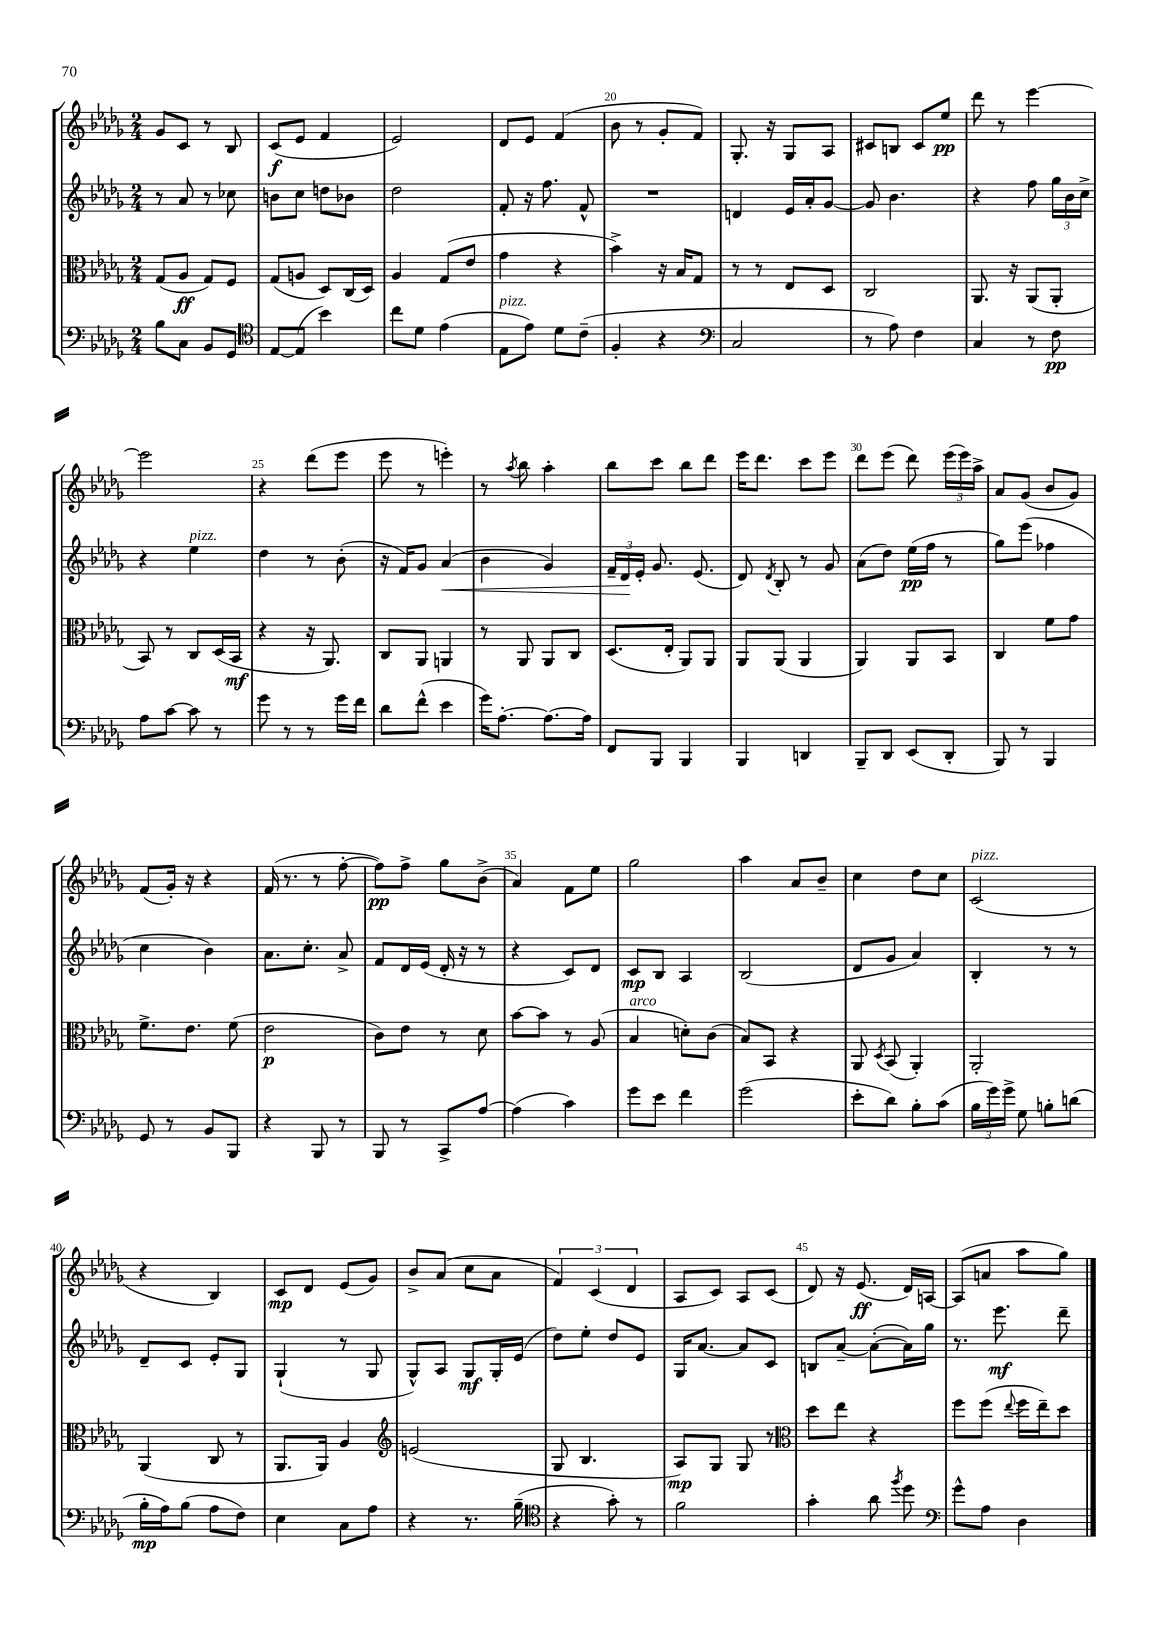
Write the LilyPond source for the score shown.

<<
\new StaffGroup <<
\new Staff = "s0" {
    \clef treble \key des \major \numericTimeSignature \time 2/4
    \autoBeamOff ges'8[ c'8] r8 bes8 |
    c'8[\f( ees'8] f'4 |
    ees'2) |
    des'8[ ees'8] f'4( |
    bes'8 r8 ges'8[-. f'8]) |
    ges8.-. r16 ges8[ aes8] |
    cis'8[ b8] cis'8[ ees''8]\pp |
    des'''8 r8 ees'''4~ |
    ees'''2 |
    r4 des'''8[( ees'''8] |
    ees'''8 r8 e'''4-.) |
    r8 \acciaccatura { aes''8 } bes''8 aes''4-. |
    bes''8[ c'''8] bes''8[ des'''8] |
    ees'''16[ des'''8.] c'''8[ ees'''8] |
    des'''8[ ees'''8]( des'''8) \tuplet 3/2 { ees'''16[( ees'''16) aes''16]-> } |
    aes'8[ ges'8]( bes'8[ ges'8]) |
    f'8[( ges'16]-.) r16 r4 |
    f'16( r8. r8 f''8~-. |
    f''8[\pp) f''8]-> ges''8[ bes'8]->( |
    aes'4) f'8[ ees''8] |
    ges''2 |
    aes''4 aes'8[ bes'8]-- |
    c''4 des''8[ c''8] |
    c'2^\markup { \italic "pizz." }( |
    r4 bes4) |
    c'8[\mp des'8] ees'8[( ges'8]) |
    bes'8[-> aes'8]( c''8[ aes'8] |
    \tuplet 3/2 { f'4) c'4( des'4 } |
    aes8[ c'8]) aes8[ c'8]( |
    des'8) r16 ees'8.\ff( des'16[) a16]~ |
    a8[( a'8] aes''8[ ges''8]) \bar "|." |
}
\new Staff = "s1" {
    \clef treble \key des \major \numericTimeSignature \time 2/4
    \autoBeamOff r8 aes'8 r8 ces''8 |
    b'8[ c''8] d''8[ bes'8] |
    des''2 |
    f'8-. r16 f''8. f'8-^ |
    R2 |
    d'4 ees'16[ aes'16-. ges'8]~ |
    ges'8 bes'4. |
    r4 f''8 \tuplet 3/2 { ges''16[ bes'16 c''16]-> } |
    r4 ees''4^\markup { \italic "pizz." } |
    des''4 r8 bes'8-.( |
    r16 f'16[) ges'8] aes'4\<( |
    bes'4 ges'4) |
    \tuplet 3/2 { f'16[-- des'16\! ees'16]-. } ges'8. ees'8.( |
    des'8) \acciaccatura { des'8 } bes8-. r8 ges'8 |
    aes'8[( des''8]) ees''16[\pp( f''16] r8 |
    ges''8[) ees'''8]( fes''4 |
    c''4 bes'4) |
    aes'8.[ c''8.]-. aes'8-> |
    f'8[ des'16 ees'16]( des'16-. r16 r8 |
    r4 c'8[) des'8] |
    c'8[\mp bes8] aes4 |
    bes2( |
    des'8[ ges'8] aes'4) |
    bes4-. r8 r8 |
    des'8[-- c'8] ees'8[-. ges8] |
    ges4-!( r8 ges8 |
    ges8[-^) aes8] ges8[\mf ges16-. ees'16]( |
    des''8[) ees''8]-. des''8[ ees'8] |
    ges16[ aes'8.]~ aes'8[ c'8] |
    b8[ aes'8]~-- aes'8[~-.( aes'16) ges''16] |
    r8. ees'''8.\mf des'''8-- \bar "|." |
}
\new Staff = "s2" {
    \clef alto \key des \major \numericTimeSignature \time 2/4
    \autoBeamOff ges8[( aes8]\ff ges8[) f8] |
    ges8[( a8] des8[) c16( des16]) |
    aes4 ges8[( ees'8] |
    ges'4 r4 |
    bes'4->) r16 bes16[ ges8] |
    r8 r8 ees8[ des8] |
    c2 |
    aes,8. r16 aes,8[( aes,8]-. |
    bes,8) r8 c8[ des16( bes,16]\mf |
    r4 r16 aes,8.) |
    c8[ aes,8] a,4 |
    r8 aes,8 aes,8[ c8] |
    des8.[( ees16]-. aes,8[) aes,8] |
    aes,8[ aes,8]( aes,4 |
    aes,4) aes,8[ bes,8] |
    c4 f'8[ ges'8] |
    f'8.[-> ees'8.] f'8( |
    ees'2\p |
    c'8[) ees'8] r8 des'8 |
    bes'8[~ bes'8] r8 aes8( |
    bes4^\markup { \italic "arco" } d'8[-.) c'8]( |
    bes8[) bes,8] r4 |
    aes,8 \acciaccatura { des8 } bes,8( aes,4-.) |
    aes,2-. |
    aes,4( c8 r8 |
    aes,8.[ aes,16]) aes4 |
    \clef treble e'2( |
    ges8 bes4. |
    aes8[\mp) ges8] ges8 r8 |
    \clef alto des''8[ ees''8] r4 |
    f''8[ f''8]( \appoggiatura { ees''8 } f''16[ ees''16--) des''8] \bar "|." |
}
\new Staff = "s3" {
    \clef bass \key des \major \numericTimeSignature \time 2/4
    \autoBeamOff bes8[ c8] bes,8[ ges,8] |
    \clef tenor ees8[~ ees8]( bes'4) |
    c''8[ des'8] ees'4( |
    ees8[^\markup { \italic "pizz." } ees'8]) des'8[ c'8]--( |
    f4-. r4 |
    \clef bass c2 |
    r8 aes8) f4 |
    c4 r8 f8\pp |
    aes8[ c'8]~ c'8 r8 |
    ges'8 r8 r8 ges'16[ f'16] |
    des'8[ f'8]-^( ees'4 |
    ges'16[) aes8.]~-. aes8.[~ aes16] |
    f,8[ bes,,8] bes,,4 |
    bes,,4 d,4 |
    bes,,8[-- des,8] ees,8[( des,8]-. |
    bes,,8) r8 bes,,4 |
    ges,8 r8 bes,8[ bes,,8] |
    r4 bes,,8 r8 |
    bes,,8 r8 c,8[-> aes8]~ |
    aes4( c'4) |
    ges'8[ ees'8] f'4 |
    ges'2( |
    ees'8[-. des'8]) bes8[-. c'8]( |
    \tuplet 3/2 { bes16[ ges'16) ges'16]-> } ges8 b8[-. d'8]( |
    bes16[-.\mp aes16) bes8]( aes8[ f8]) |
    ees4 c8[ aes8] |
    r4 r8. bes16--( |
    \clef tenor r4 ges'8-.) r8 |
    f'2 |
    ges'4-. aes'8 \acciaccatura { f''8 } des''8 |
    \clef bass ges'8[-^ aes8] des4 \bar "|." |
}
>>
>>
\layout { \context { \Score currentBarNumber = #16 \override BarNumber.break-visibility = ##(#f #t #t) barNumberVisibility = #(every-nth-bar-number-visible 5) } }
